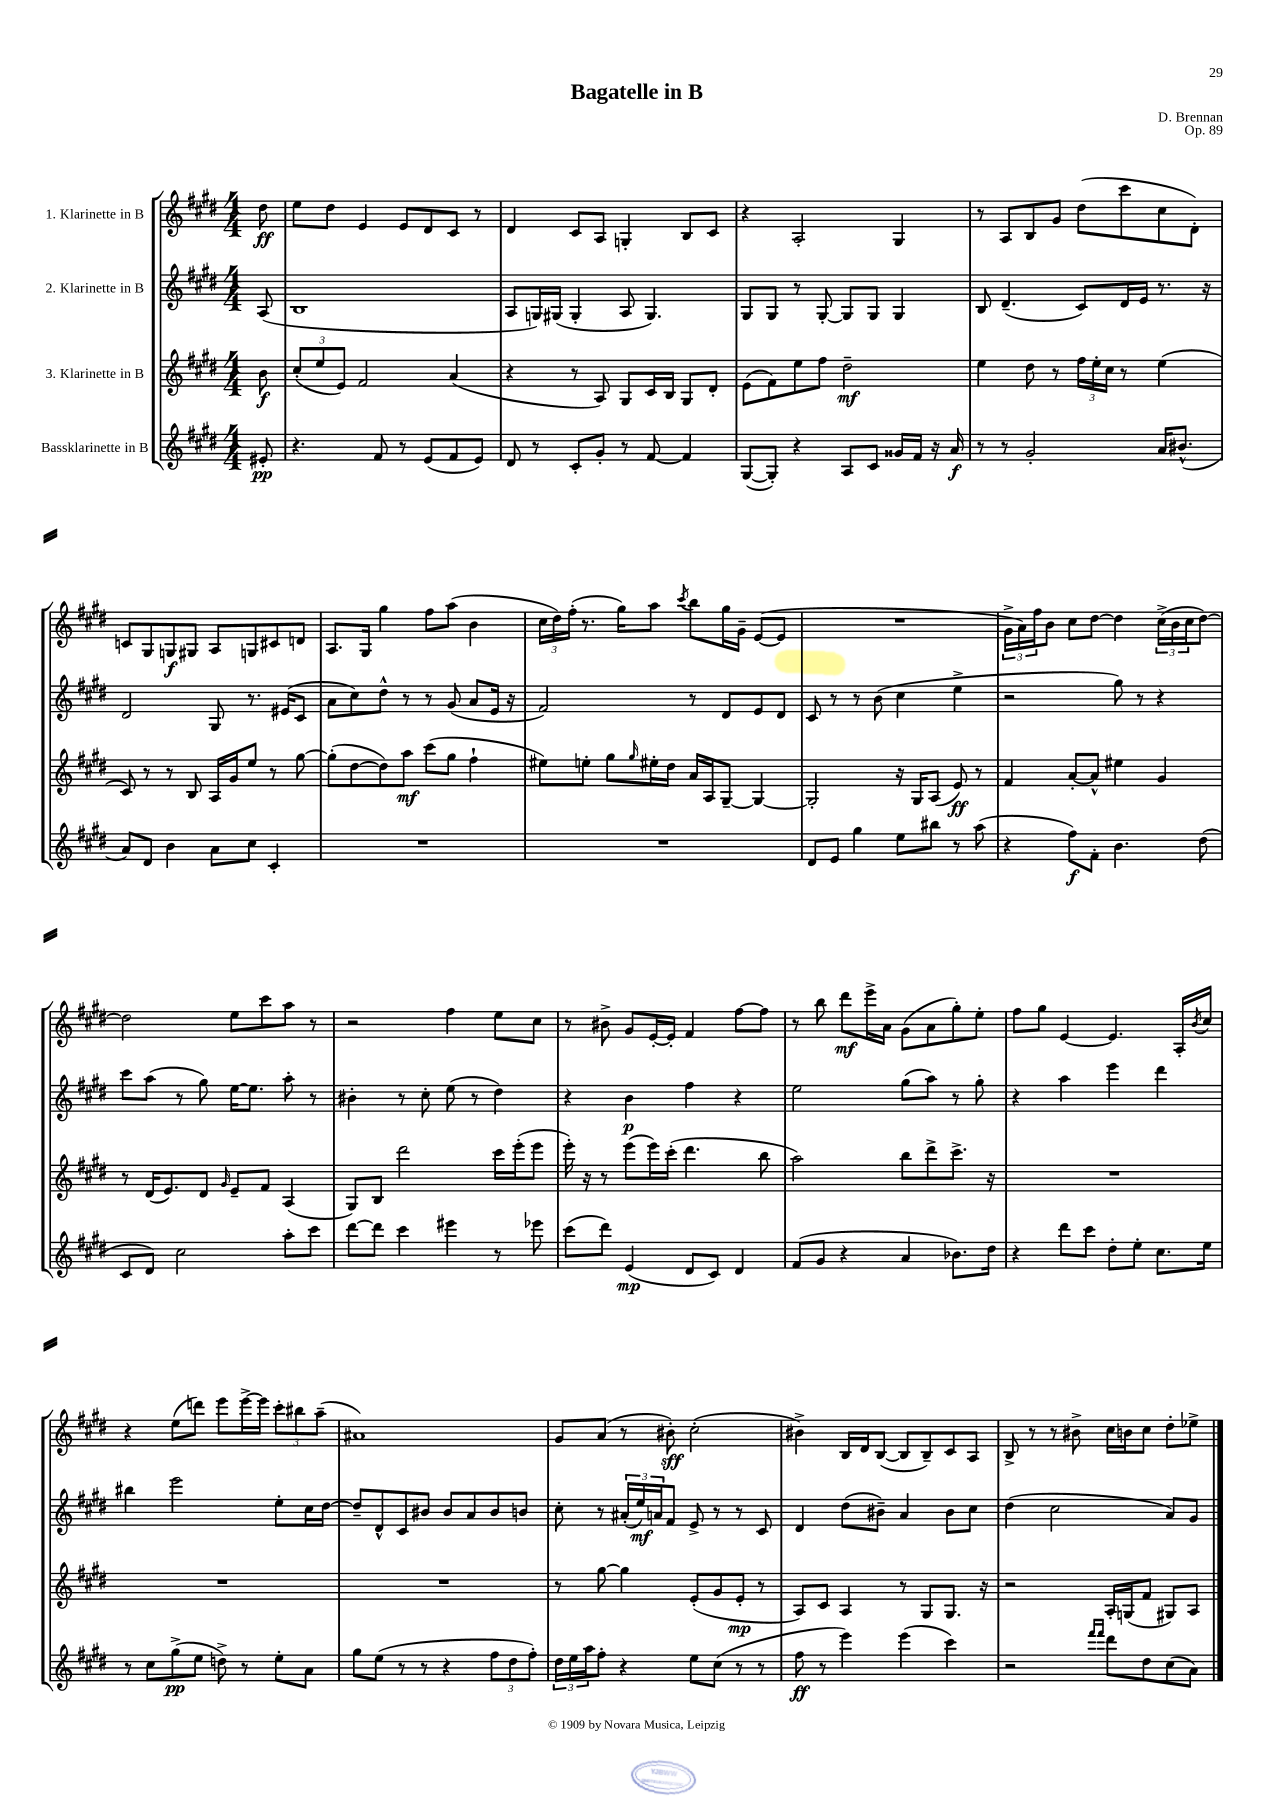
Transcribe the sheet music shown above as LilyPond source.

\header { title = "Bagatelle in B" composer = "D. Brennan" opus = "Op. 89" }
<<
\new StaffGroup <<
\new Staff = "s0" \with { instrumentName = "1. Klarinette in B" } {
    \clef treble \key e \major \numericTimeSignature \time 4/4 \partial 8
    dis''8\ff |
    e''8 dis''8 e'4 e'8 dis'8 cis'8 r8 |
    dis'4 cis'8 a8 g4-. b8 cis'8 |
    r4 a2-. gis4 |
    r8 a8 b8 gis'8 dis''8( cis'''8 cis''8 dis'8-.) |
    c'8 gis8 g8\f gis8 a8 g8 cis'8 d'8 |
    a8. gis16 gis''4 fis''8 a''8( b'4 |
    \tuplet 3/2 { cis''16 dis''16) fis''16-.( } r8. gis''16) a''8 \acciaccatura { cis'''8 } b''8 gis''16 gis'16-- e'8~( e'8 |
    R1 |
    \tuplet 3/2 { gis'16-> a'16) fis''16 } b'8 cis''8 dis''8~ dis''4 \tuplet 3/2 { cis''16->( b'16 cis''16 } dis''8~) |
    dis''2 e''8 cis'''8 a''8 r8 |
    r2 fis''4 e''8 cis''8 |
    r8 bis'8-> gis'8 e'16~-. e'16-. fis'4 fis''8~ fis''8 |
    r8 b''8 dis'''8\mf e'''16-> a'16 gis'8( a'8 gis''8-.) e''8-. |
    fis''8 gis''8 e'4~ e'4. a16-. \acciaccatura { b'8 } cis''16 |
    r4 e''8( d'''8) e'''8 e'''16~-> e'''16 \tuplet 3/2 { cis'''8-. bis''8 a''8--( } |
    ais'1) |
    gis'8 a'8( r8 bis'8-.\sff) cis''2-.( |
    bis'4->) b16 dis'16 b8~( b8 b8--) cis'8 a8 |
    b8-> r8 r8 bis'8-> cis''16 b'16 cis''8 dis''8-. ees''8-> \bar "|." |
}
\new Staff = "s1" \with { instrumentName = "2. Klarinette in B" } {
    \clef treble \key e \major \numericTimeSignature \time 4/4 \partial 8
    a8( |
    b1 |
    a8 g16) gis16( gis4-. a8 gis4.) |
    gis8 gis8 r8 gis8~-. gis8 gis8 gis4 |
    b8 dis'4.--( cis'8) dis'16 e'16 r8. r16 |
    dis'2 gis8 r8. eis'16( cis'8 |
    a'8 cis''8) dis''8-^ r8 r8 gis'8( a'8 e'16 r16 |
    fis'2) r8 dis'8 e'8 dis'8 |
    cis'8 r8 r8 b'8( cis''4 e''4-> |
    r2 gis''8) r8 r4 |
    cis'''8 a''8( r8 gis''8) e''16~ e''8. a''8-. r8 |
    bis'4-. r8 cis''8-. e''8( r8 dis''4) |
    r4 b'4\p fis''4 r4 |
    e''2 gis''8( a''8) r8 gis''8-. |
    r4 a''4 e'''4 dis'''4 |
    bis''4 e'''2 e''8-. cis''16 dis''16~ |
    dis''8-- dis'8-^ cis'8 bis'8 bis'8 a'8 bis'8 b'8 |
    cis''8-. r8 \tuplet 3/2 { ais'16-.( e''16\mf) a'16 } fis'8 e'8-> r8 r8 cis'8 |
    dis'4 dis''8( bis'8--) a'4 bis'8 cis''8 |
    dis''4( cis''2 a'8) gis'8 \bar "|." |
}
\new Staff = "s2" \with { instrumentName = "3. Klarinette in B" } {
    \clef treble \key e \major \numericTimeSignature \time 4/4 \partial 8
    b'8\f |
    \tuplet 3/2 { cis''8-.( e''8 e'8) } fis'2 a'4( |
    r4 r8 a8) gis8 cis'16 b16 gis8 dis'8-. |
    e'8( fis'8) e''8 fis''8 dis''2--\mf |
    e''4 dis''8 r8 \tuplet 3/2 { fis''16 e''16-. cis''16 } r8 e''4( |
    cis'8) r8 r8 b8 a16 gis'16 e''8 r8 gis''8~ |
    gis''8-.( dis''8~ dis''8) a''8\mf cis'''8( gis''8 fis''4-! |
    eis''8) e''8-. gis''8 \grace { gis''16 } eis''16-. dis''16 a'16 a16 gis8~-- gis4~ |
    gis2-. r16 gis16 a8( e'8\ff) r8 |
    fis'4 a'8~-. a'8-^ eis''4 gis'4 |
    r8 dis'16( e'8.) dis'8 \grace { gis'16 } e'8-- fis'8 a4( |
    gis8) b8 dis'''2 cis'''16 e'''16-.( e'''8 |
    e'''16-.) r16 r8 e'''8( e'''16) cis'''16-.( dis'''4. b''8 |
    a''2) b''8 dis'''8-> cis'''8.-> r16 |
    R1 |
    R1 |
    R1 |
    r8 gis''8~ gis''4 e'8-.( gis'8 e'8-.\mp r8 |
    a8) cis'8 a4 r8 gis8 gis8. r16 |
    r2 a16-. g16( fis'8 gis8) a8 \bar "|." |
}
\new Staff = "s3" \with { instrumentName = "Bassklarinette in B" } {
    \clef treble \key e \major \numericTimeSignature \time 4/4 \partial 8
    eis'8-.\pp |
    r4. fis'8 r8 e'8( fis'8 e'8) |
    dis'8 r8 cis'8-. gis'8-. r8 fis'8~ fis'4 |
    gis8~( gis8-.) r4 a8 cis'8 gisis'16 fis'16 r16 a'16\f |
    r8 r8 gis'2-. a'16 bis'8.-^( |
    a'8) dis'8 b'4 a'8 cis''8 cis'4-. |
    R1 |
    R1 |
    dis'8 e'8 gis''4 e''8 bis''8 r8 a''8( |
    r4 fis''8\f) fis'8-. b'4. dis''8( |
    cis'8 dis'8) cis''2 a''8-. cis'''8 |
    dis'''8~ dis'''8 cis'''4 eis'''4 r8 ees'''8 |
    cis'''8( dis'''8) e'4\mp( dis'8 cis'8) dis'4 |
    fis'8( gis'8 r4 a'4 bes'8.) dis''16 |
    r4 dis'''8 cis'''8 dis''8-. e''8-. cis''8. e''16 |
    r8 cis''8 gis''8->\pp( e''8 d''8->) r8 e''8-. a'8 |
    gis''8 e''8( r8 r8 r4 \tuplet 3/2 { fis''8 dis''8 fis''8-.) } |
    \tuplet 3/2 { dis''16 e''16 a''16 } fis''8-. r4 e''8 cis''8( r8 r8 |
    fis''8\ff r8 e'''4) e'''4( cis'''4) |
    r2 \grace { fis'''16 fis'''16 } dis'''8 dis''8 cis''8( a'8) \bar "|." |
}
>>
>>
\layout { \context { \Score \remove "Bar_number_engraver" } }
